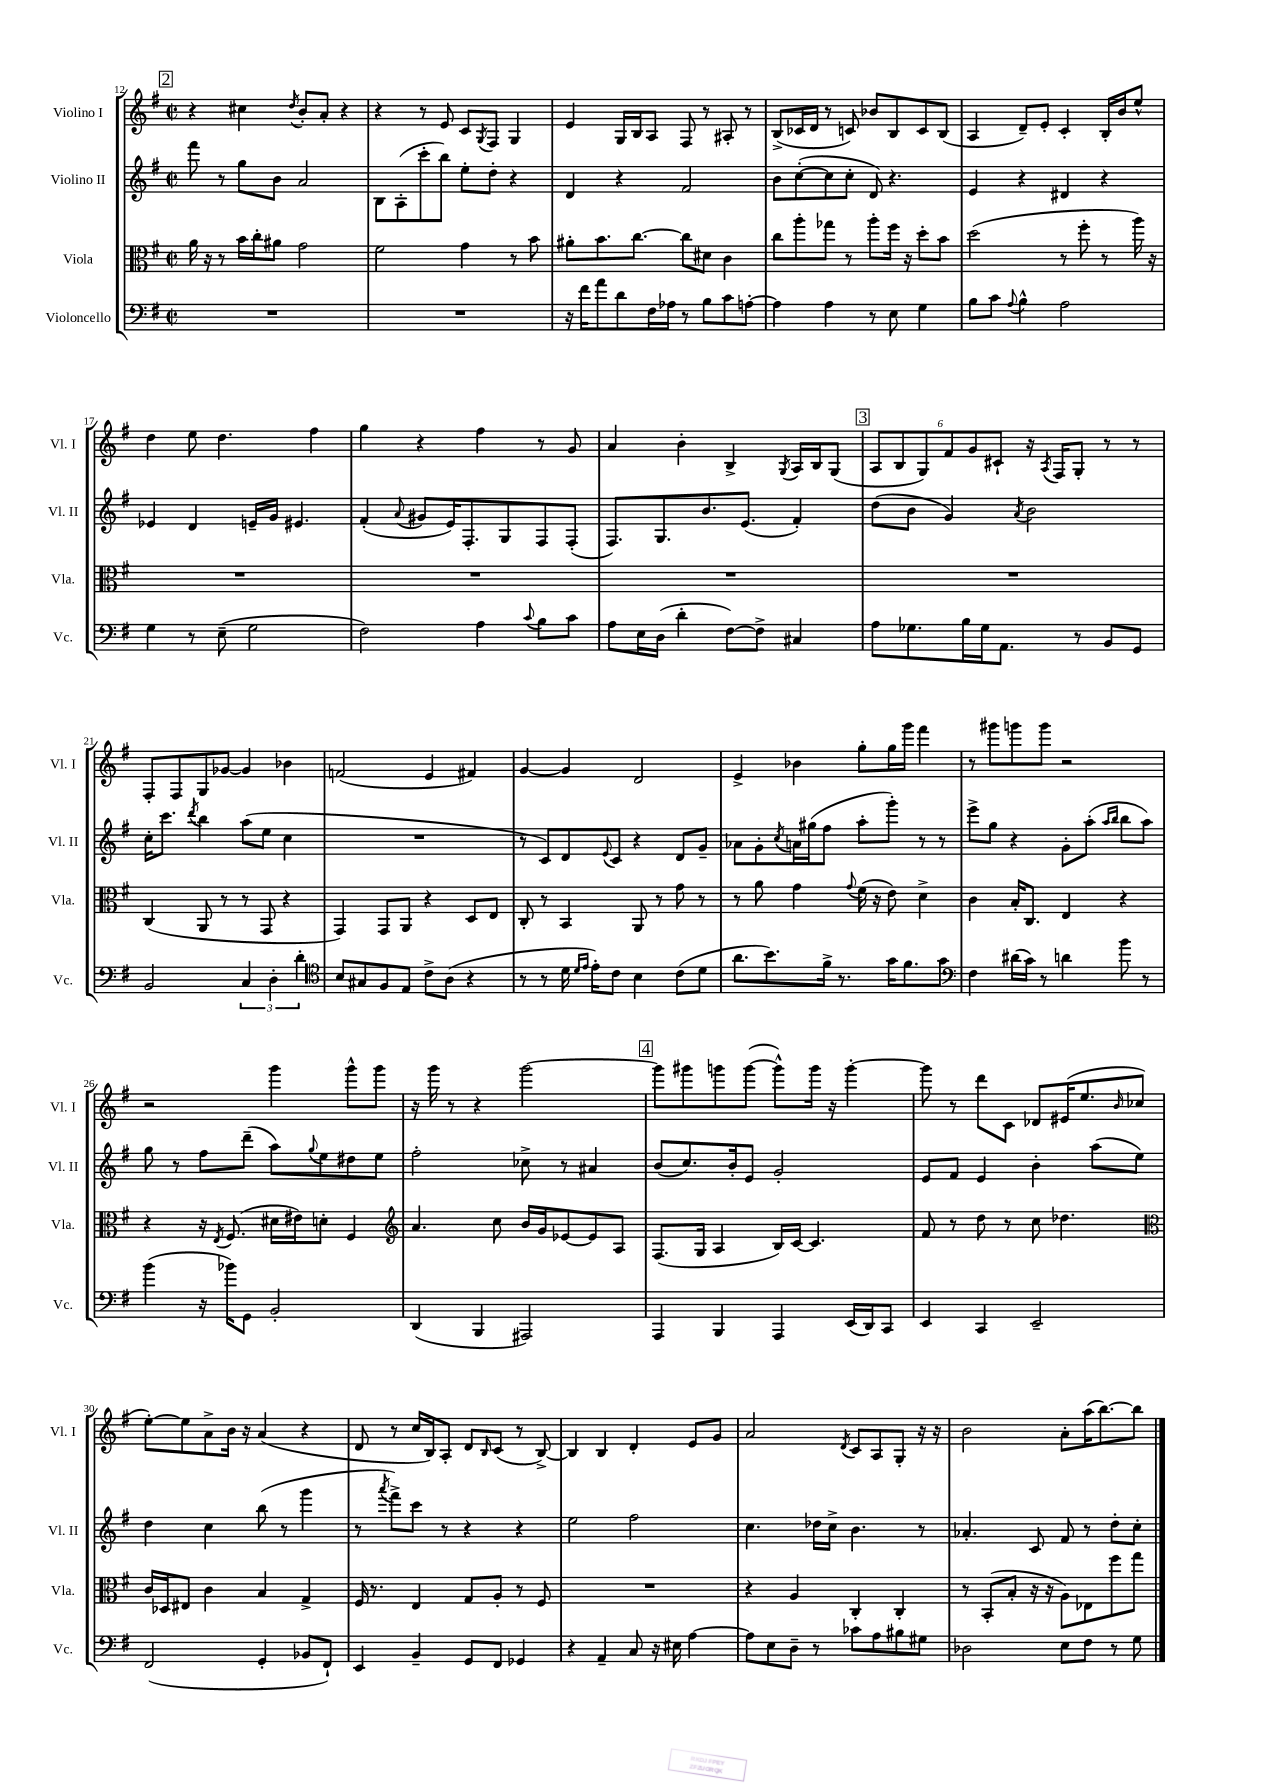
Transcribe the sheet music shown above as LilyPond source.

<<
\new StaffGroup <<
\new Staff = "s0" \with { instrumentName = "Violino I" shortInstrumentName = "Vl. I" } {
    \clef treble \key g \major \defaultTimeSignature \time 2/2
    \mark \markup { \box "2" } r4 cis''4 \acciaccatura { d''8 } b'8-. a'8-. r4 |
    r4 r8 e'8 c'8 \acciaccatura { g8 } fis8 g4 |
    e'4 g16 b16 a8 fis8 r8 ais8-. r8 |
    b8->( ces'16 d'16 r8 c'8) bes'8 b8 c'8 b8( |
    a4 d'8--) e'8-. c'4-. b16-. b'16 e''8-^ |
    d''4 e''8 d''4. fis''4 |
    g''4 r4 fis''4 r8 g'8 |
    a'4 b'4-. b4-> \acciaccatura { g8 } a16 b16 g8( |
    \mark \markup { \box "3" } \tuplet 6/4 { a8 b8 g8) fis'8 g'8 cis'8-! } r16 \acciaccatura { a8 } fis16 g8-. r8 r8 |
    fis8-. fis8 g8 ges'8~ ges'4 bes'4 |
    f'2( e'4 fis'4) |
    g'4~ g'4 d'2 |
    e'4-> bes'4 g''8-. g''16 g'''16 fis'''4 |
    r8 gis'''8 g'''8 g'''8 r2 |
    r2 g'''4 g'''8-^ g'''8 |
    r16 g'''16 r8 r4 g'''2~ |
    \mark \markup { \box "4" } g'''8 gis'''8 g'''8 g'''8~( g'''8-^) g'''16 r16 g'''4~-. |
    g'''8 r8 d'''8 c'8 des'8 eis'16( e''8. \grace { b'16 } ces''8 |
    e''8~-.) e''8 a'8-> b'16 r16 a'4( r4 |
    d'8 r8 c''16 b16) a8-. d'8 \grace { b16 } c'8( r8 b8~->) |
    b4 b4 d'4-. e'8 g'8 |
    a'2 \acciaccatura { d'8 } c'8 a8 g8-. r16 r16 |
    b'2 a'8-. a''16( b''8.~) b''8 \bar "|." |
}
\new Staff = "s1" \with { instrumentName = "Violino II" shortInstrumentName = "Vl. II" } {
    \clef treble \key g \major \defaultTimeSignature \time 2/2
    \mark \markup { \box "2" } fis'''8 r8 g''8 b'8 a'2 |
    b8 a8-.( c'''8-. b''8) e''8-. d''8-. r4 |
    d'4 r4 fis'2 |
    b'8 c''8~-.( c''8 c''8-. d'8) r4. |
    e'4 r4 dis'4 r4 |
    ees'4 d'4 e'16-- g'16 eis'4. |
    fis'4-.( \appoggiatura { a'8 } gis'8 e'16) fis8.-. g8 fis8 fis8-.( |
    fis8.) g8. b'8. e'8.( fis'4-.) |
    \mark \markup { \box "3" } d''8( b'8 g'4) \acciaccatura { a'8 } b'2 |
    c''16-. c'''8. \acciaccatura { d'''8 } b''4 a''8( e''8 c''4 |
    R1 |
    r8 c'8) d'8 \appoggiatura { e'8 } c'8 r4 d'8 g'8-- |
    aes'8 g'8-. \acciaccatura { c''8 } a'16 gis''16( fis''8 a''8-. g'''8-.) r8 r8 |
    e'''8-> g''8 r4 g'8-. a''8-.( \grace { a''16 b''16 } b''8 a''8) |
    g''8 r8 fis''8 d'''8--( a''8) \appoggiatura { g''8 } e''8 dis''8 e''8 |
    fis''2-. ces''8-> r8 ais'4 |
    \mark \markup { \box "4" } b'8( c''8.) b'16-. e'8 g'2-. |
    e'8 fis'8 e'4 b'4-. a''8( e''8) |
    d''4 c''4 b''8( r8 g'''4 |
    r8 \acciaccatura { a'''8 } fis'''8->) c'''8 r8 r4 r4 |
    e''2 fis''2 |
    c''4. des''16 c''16-> b'4. r8 |
    aes'4.-. c'8 fis'8 r8 d''8-. c''8-. \bar "|." |
}
\new Staff = "s2" \with { instrumentName = "Viola" shortInstrumentName = "Vla." } {
    \clef alto \key g \major \defaultTimeSignature \time 2/2
    \mark \markup { \box "2" } a'16 r16 r8 b'16 c''16-. ais'8 g'2 |
    fis'2 g'4 r8 b'8 |
    ais'8-. b'8. c''8.~ c''8 dis'8 c'4 |
    c''8 a''8-. ges''8 r8 a''8-. fis''16 r16 d''8-. b'8 |
    d''2( r8 fis''8-. r8 a''16) r16 |
    R1 |
    R1 |
    R1 |
    \mark \markup { \box "3" } R1 |
    c4( a,8 r8 r8 g,8 r4 |
    g,4) g,8 a,8 r4 d8 e8 |
    c8-. r8 b,4 a,8 r8 g'8 r8 |
    r8 a'8 g'4 \appoggiatura { g'8 } fis'16( r16 e'8) d'4-> |
    c'4 b16-. c8. e4 r4 |
    r4 r16 \acciaccatura { e8 } fis8.( dis'16 eis'16) d'8-. fis4 |
    \clef treble a'4. c''8 b'16 g'16 ees'8~ ees'8 a8 |
    \mark \markup { \box "4" } fis8.( g16 a4 b16) c'16~ c'4. |
    fis'8 r8 d''8 r8 c''8 des''4. |
    \clef alto c'16 des16 eis8 c'4 b4 g4-> |
    fis16 r8. e4 g8 a8-. r8 fis8 |
    R1 |
    r4 a4 c4-. c4-. |
    r8 b,8-.( b8-. r16 r16 a8) ees8 fis''8 g''8 \bar "|." |
}
\new Staff = "s3" \with { instrumentName = "Violoncello" shortInstrumentName = "Vc." } {
    \clef bass \key g \major \defaultTimeSignature \time 2/2
    \mark \markup { \box "2" } R1 |
    R1 |
    r16 fis'16 a'8 d'8 fis16 aes16 r8 b8 c'8 a8~-. |
    a4 a4 r8 e8 g4 |
    b8 c'8 \appoggiatura { a8 } b4-^ a2 |
    g4 r8 e8--( g2 |
    fis2) a4 \appoggiatura { c'8 } b8 c'8 |
    a8 e16 d16( d'4-. fis8~) fis8-> cis4 |
    \mark \markup { \box "3" } a8 ges8. b16 ges16 a,8. r8 b,8 g,8 |
    b,2 \tuplet 3/2 { c4 d4-. d'4-. } |
    \clef tenor b8 gis8 fis8 e8 c'8-> a8( r4 |
    r8 r8 d'16 \grace { d'16 e'16 } e'16-.) c'8 b4 c'8( d'8 |
    a'8. b'8.) fis'16-> r8. g'16 fis'8. g'8 |
    \clef bass fis4 dis'16( c'16) r8 d'4 b'8 r8 |
    b'4( r16 bes'16) g,8 b,2-. |
    d,4( b,,4 ais,,2) |
    \mark \markup { \box "4" } a,,4 b,,4 a,,4 e,16( d,16) c,8 |
    e,4 c,4 e,2-- |
    fis,2( g,4-. bes,8 fis,8-!) |
    e,4 b,4-- g,8 fis,8 ges,4 |
    r4 a,4-- c8 r16 eis16 a4~ |
    a8 e8 d8-- r8 ces'8 a8 bis8 gis8 |
    des2 e8 fis8 r8 g8 \bar "|." |
}
>>
>>
\layout { \context { \Score currentBarNumber = #12 } }
